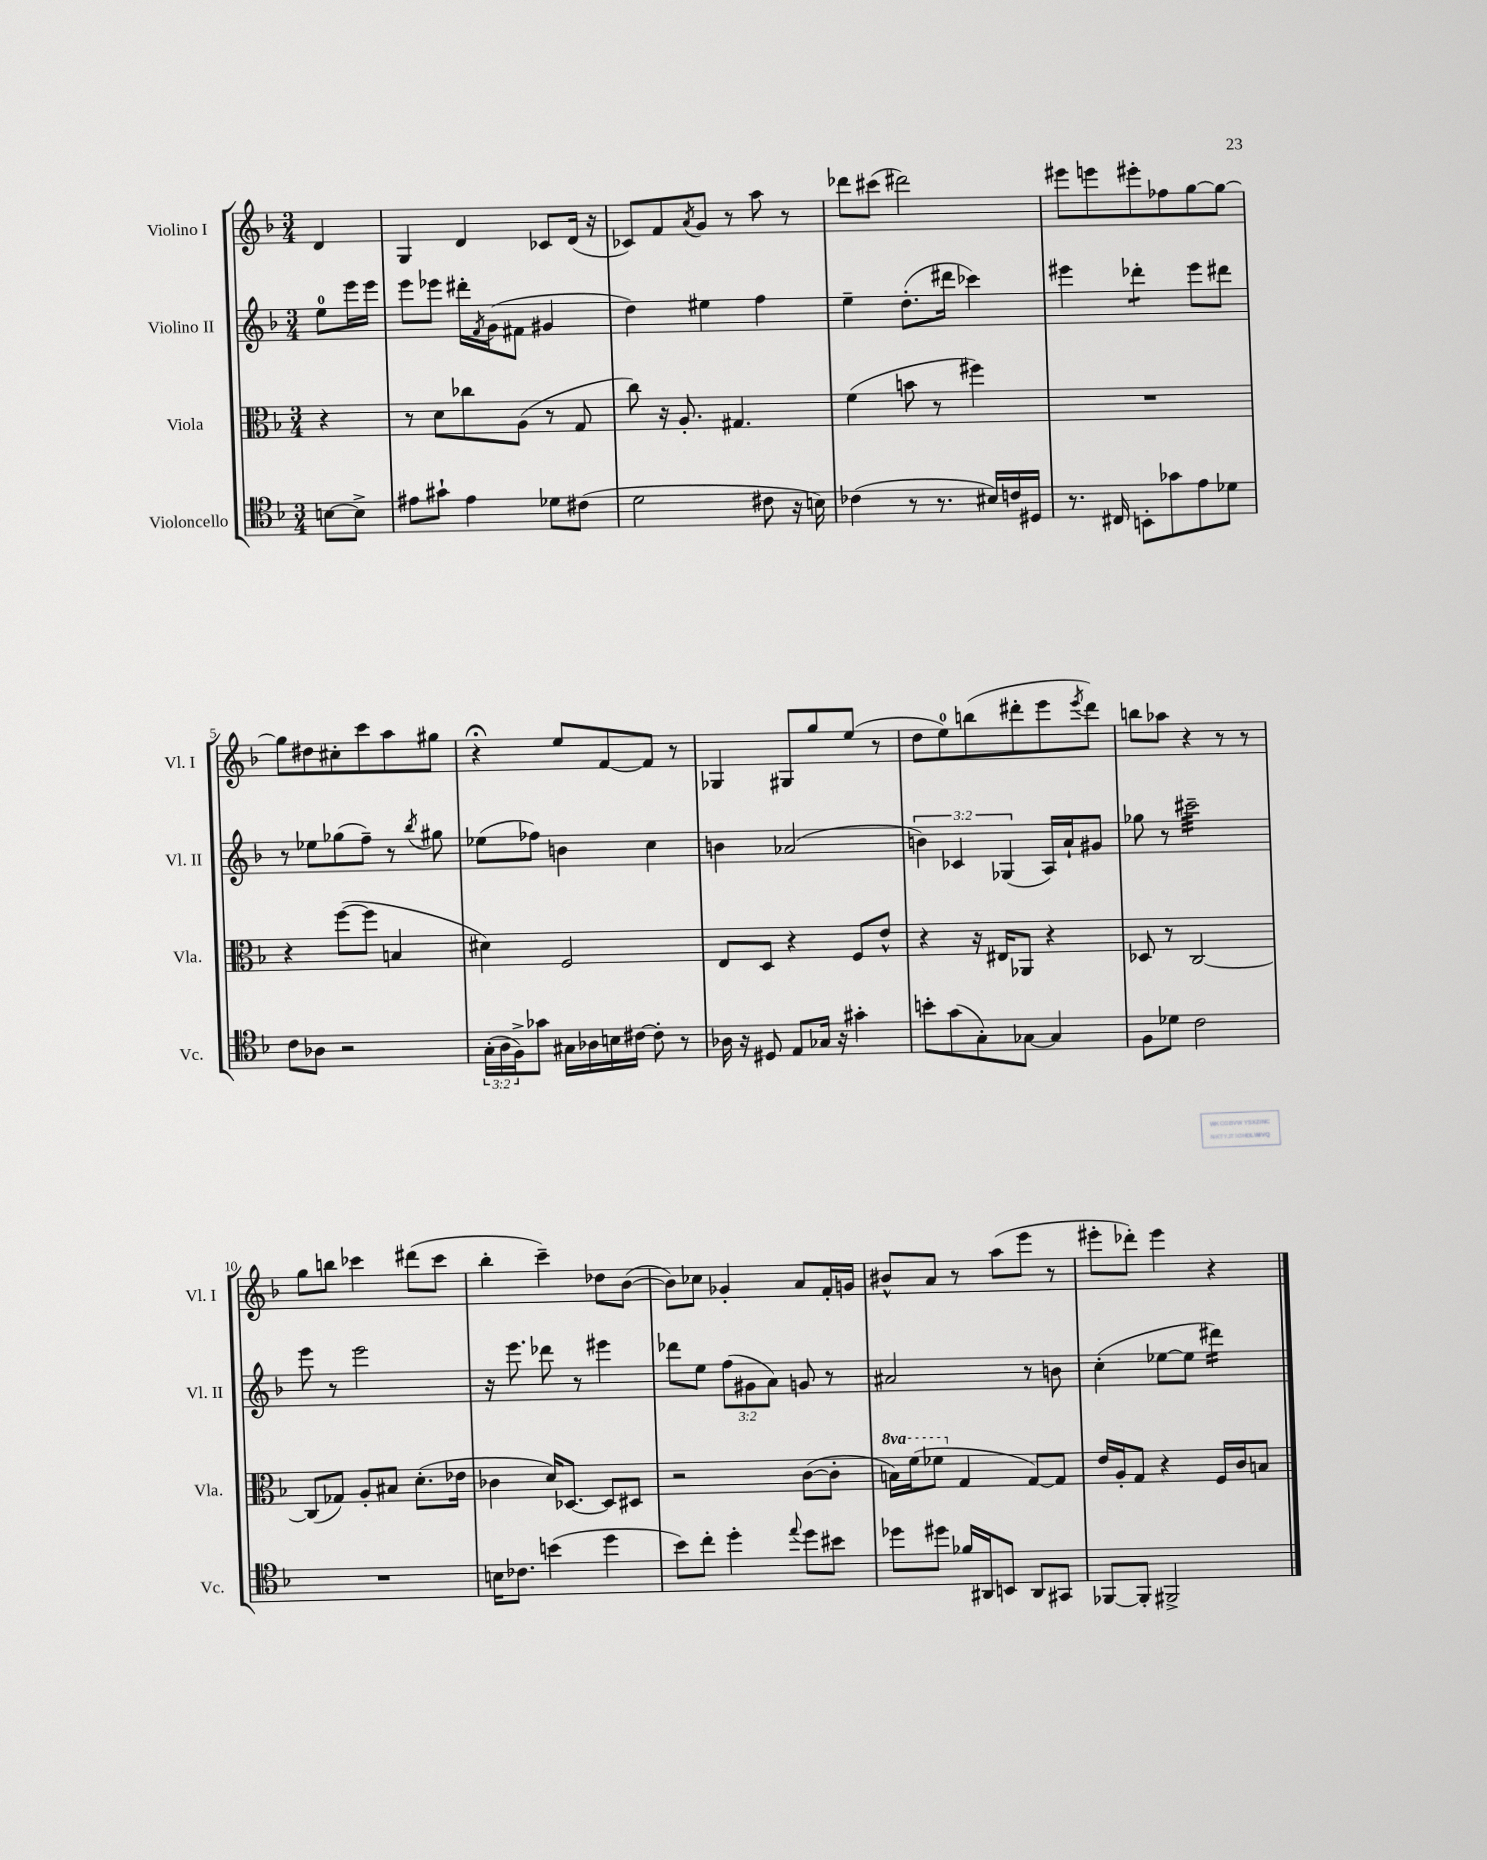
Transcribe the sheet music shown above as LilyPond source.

<<
\new StaffGroup <<
\new Staff = "s0" \with { instrumentName = "Violino I" shortInstrumentName = "Vl. I" } {
    \clef treble \key f \major \numericTimeSignature \time 3/4 \partial 4
    d'4 |
    g4 d'4 ces'8 d'16( r16 |
    ces'8) f'8 \acciaccatura { a'8 } g'8 r8 a''8 r8 |
    des'''8 cis'''8( dis'''2) |
    eis'''8 e'''8 eis'''8-. fes''8 g''8~ g''8~ |
    g''8 dis''8 cis''8-. c'''8 a''8 gis''8 |
    r4\fermata e''8 f'8~ f'8 r8 |
    ges4 gis8 g''8 e''8( r8 |
    d''8 e''8-0) b''8( dis'''8-. e'''8 \acciaccatura { e'''8 } dis'''8) |
    b''8 aes''8 r4 r8 r8 |
    g''8 b''8 ces'''4 dis'''8( ces'''8 |
    bes''4-. c'''4--) des''8 bes'8~( |
    bes'8) ces''8 ges'4-. a'8 f'16-. g'16 |
    bis'8-^ a'8 r8 a''8( e'''8 r8 |
    eis'''8-. des'''8-.) eis'''4 r4 \bar "|." |
}
\new Staff = "s1" \with { instrumentName = "Violino II" shortInstrumentName = "Vl. II" } {
    \clef treble \key f \major \numericTimeSignature \time 3/4 \override Staff.TupletNumber.text = #tuplet-number::calc-fraction-text \partial 4
    e''8-0 e'''16 e'''16 |
    e'''8 ees'''8 dis'''16-. \acciaccatura { f'8 } g'16( fis'8 gis'4 |
    d''4) eis''4 f''4 |
    e''4-- d''8.-.( dis'''16 ces'''4) |
    eis'''4 des'''4:8-. eis'''8 dis'''8 |
    r8 ees''8 ges''8( f''8--) r8 \acciaccatura { bes''8 } gis''8 |
    ees''8( fes''8) b'4 c''4 |
    b'4 aes'2( |
    \tuplet 3/2 { b'4) ces'4 ges4( } a16) a'16-! gis'8 |
    ges''8 r8 cis'''2:32-- |
    e'''8 r8 e'''2 |
    r16 e'''8. des'''8 r8 eis'''4 |
    des'''8 e''8 \tuplet 3/2 { f''8( gis'8 a'8) } g'8 r8 |
    ais'2 r8 b'8 |
    c''4-.( ees''8~ ees''8 dis'''4:16) \bar "|." |
}
\new Staff = "s2" \with { instrumentName = "Viola" shortInstrumentName = "Vla." } {
    \clef alto \key f \major \numericTimeSignature \time 3/4 \set Staff.ottavationMarkups = #ottavation-simple-ordinals \partial 4
    r4 |
    r8 d'8 ces''8 a8( r8 g8 |
    c''8) r16 a8.-. gis4. |
    f'4( b'8 r8 fis''4) |
    R2. |
    r4 f''8~( f''8 b4 |
    dis'4) f2 |
    e8 d8 r4 f8 e'8-^ |
    r4 r16 eis16 aes,8 r4 |
    des8 r8 c2~ |
    c8( ges8) a8-. bis8 d'8.-.( ees'16 |
    ces'4 d'16) des8.~ des8 dis8 |
    r2 c'8~( c'8-. |
    \ottava #1 b'16) f''16( fes''8 \ottava #0 g4 g8~) g8 |
    e'16 a16-. g8 r4 f16 c'16 b8 \bar "|." |
}
\new Staff = "s3" \with { instrumentName = "Violoncello" shortInstrumentName = "Vc." } {
    \clef tenor \key f \major \numericTimeSignature \time 3/4 \override Staff.TupletNumber.text = #tuplet-number::calc-fraction-text \partial 4
    b8~ b8-> |
    eis'8 gis'8-! eis'4 des'8 cis'8( |
    d'2 cis'8 r16 b16) |
    ces'4( r8 r8. bis16) c'16 dis16 |
    r8. cis16 b,8-. ges'8 e'8 des'8 |
    c'8 aes8 r2 |
    \tuplet 3/2 { g16-.( a16 f16->) } ges'8 gis16 aes16 b16 cis'16~ cis'8-. r8 |
    aes16 r16 dis8 e8 ges16 r16 gis'4-. |
    b'8-. g'8( g8-.) ges8~ ges4 |
    f8 des'8 c'2 |
    R2. |
    b16 ces'8. b'4( d''4 |
    bes'8) c''8-. d''4-. \appoggiatura { e''8 } d''8 bis'8 |
    des''8 dis''8 fes'16 ais,16 b,8 ais,8 gis,8 |
    fes,8~ fes,8-. fis,2-> \bar "|." |
}
>>
>>
